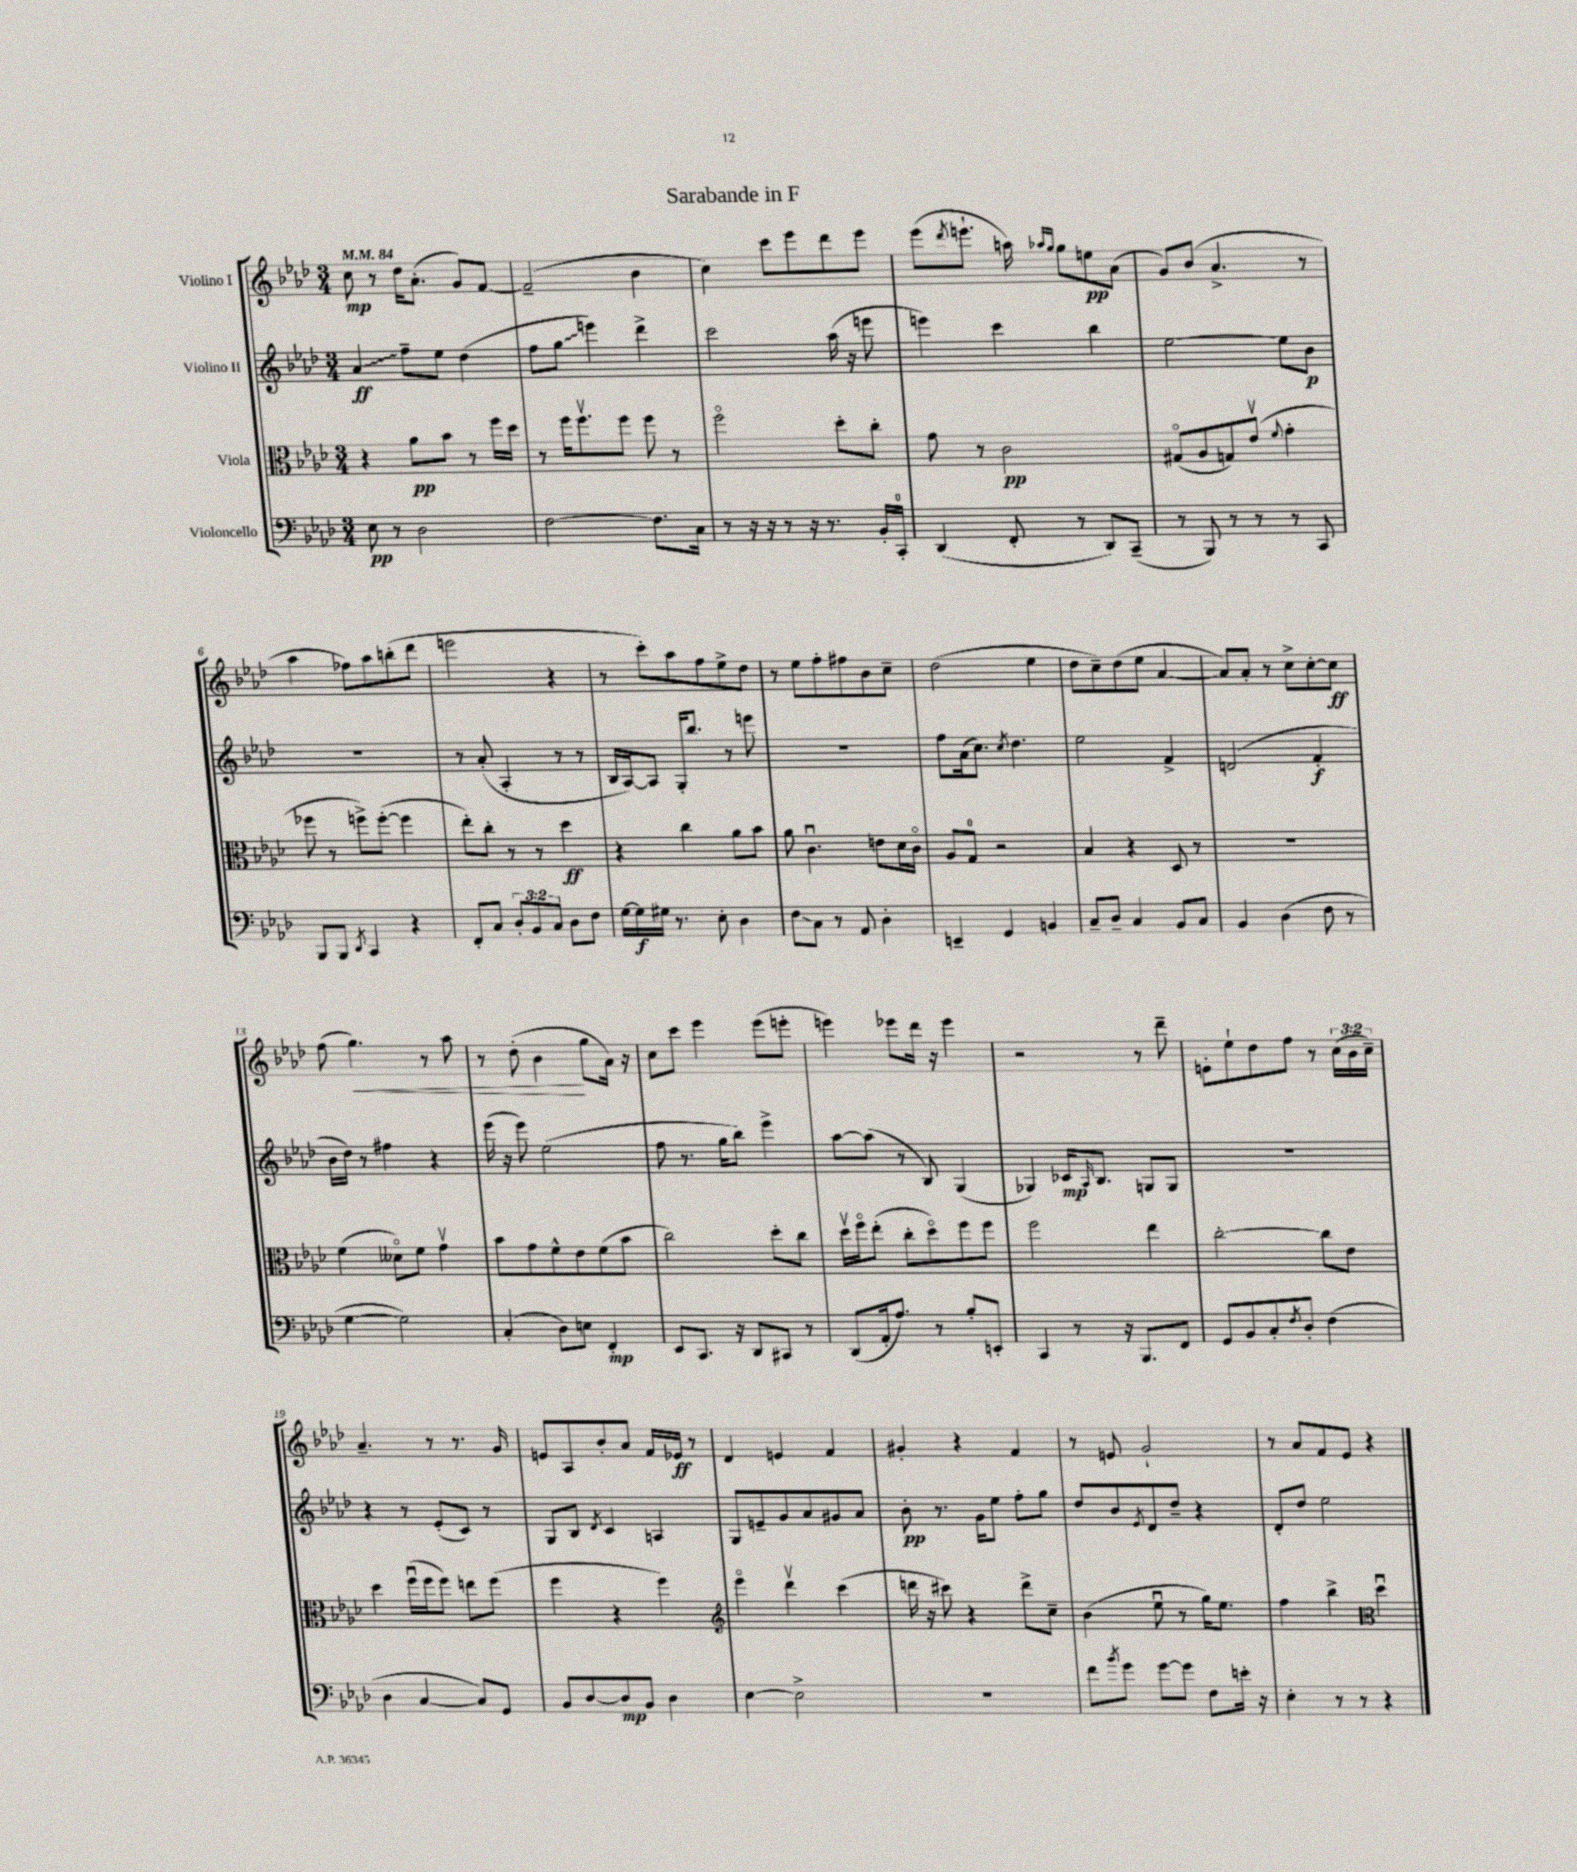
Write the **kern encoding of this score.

**kern	**kern	**kern	**kern
*staff4	*staff3	*staff2	*staff1
*clefF4	*clefC3	*clefG2	*clefG2
*k[b-e-a-d-]	*k[b-e-a-d-]	*k[b-e-a-d-]	*k[b-e-a-d-]
*M3/4	*M3/4	*M3/4	*M3/4
*MM84	*MM84	*MM84	*MM84
8E-	4r	4a-	8cc
8r	.	.	8r
2D-	8a-	8ff~	16dd-
.	.	.	(8.a-'
.	8b-	8ee-	.
.	8r	(4dd-	8g)
.	16ff	.	[8f
.	16dd-	.	.
=	=	=	=
[2F	8r	8ff	(2f~]
.	16ff	8gg	.
.	8.ffv	.	.
.	.	4eee)	.
.	8ff	.	.
8.F]	8ff	4ddd-^	4b-
.	8r	.	.
16C	.	.	.
=	=	=	=
8r	2ffo	2ccc	4cc)
16r	.	.	.
16r	.	.	.
8r	.	.	8ccc
16r	.	.	8eee-
8.r	.	.	.
.	8dd-'	(16aa-	8ddd-
.	.	16r	.
16BB-'	8cc'	8eee	8eee-
16CC'	.	.	.
=	=	=	=
(4DD-	8g	4eee)	(8eee-
.	.	.	8qddd-
.	8r	.	8.eee`
8FF'	2c	4ccc	.
.	.	.	16aa)
.	.	.	16qqaa-
.	.	.	16qqgg
8r	.	.	8gg
8DD-)	.	4bb-	8ee
(8CC~	.	.	(8a-
=	=	=	=
8r	(8G#o	[2ee-	8g)
8BBB-)	8A-	.	(8b-
8r	8G)	.	4.a-^
8r	(8e-v	.	.
.	8qqf	.	.
8r	4g'	8ee-]	.
8CC	.	8b-	8r
=	=	=	=
8BBB-	8ff-	2.r	4aa-
8BBB-	8r	.	.
8qDD-	.	.	.
4CC	8ff^)	.	8ff-)
.	([8ff'	.	8aa-
4r	4ff]	.	(8bb'
.	.	.	8ddd-
=	=	=	=
8FF'	8ee-')	8r	2eee
8C	8cc'	(8a-'	.
12D-'	8r	4A-'	.
12BB-	.	.	.
.	8r	.	.
12C	.	.	.
8D-	4dd-	8r	4r
8F	.	8r	.
=	=	=	=
[16G	4r	16B-	8r
16G]	.	[16A-)	.
16G#	.	8A-]	8ccc')
8.r	.	.	.
.	4cc	16G'	8aa-
.	.	8.bb-	.
8E-'	.	.	8ff
4D-	8a-	8r	8ee-^
.	8b-	8eee	8dd-
=	=	=	=
8F	8a-	2.r	8r
8C	4.cu	.	8ee-
8r	.	.	8ff'
8AA-	.	.	8ff#
4D-'	8e	.	8b-
.	16d-	.	8cc~
.	16co	.	.
=	=	=	=
4EE~	8A-	8ff	(2dd-
.	8G	(16a-	.
.	.	8.cc)	.
4GG	2r	.	.
.	.	8qcc	.
.	.	4.dd-	.
4BB	.	.	4ee-
=	=	=	=
8C~	4B-	2ee-	8dd-
8D-~	.	.	8cc~)
4C	4r	.	(8dd-
.	.	.	8ee-
8BB-	8D-	4f^	[4a-
8C	8r	.	.
=	=	=	=
4BB-	2.r	(2d	8a-])
.	.	.	8a-'
(4D-	.	.	8r
.	.	.	8cc^
8F	.	4f'	[8cc'
8r	.	.	8cc]
=	=	=	=
[4G	(4f	16b-	(8ff
.	.	16dd-)	.
.	.	8r	4.gg)
2G])	8d--o)	4ff#	.
.	8f	.	.
.	4gv	4r	8r
.	.	.	8aa-
=	=	=	=
(4C'	8b-	(16eee-	8r
.	.	16r	.
.	8g	8eee-)	(8dd-'
8D-)	8f^^	(2ee-	4b-
8E	8e-	.	.
4FF'	(8f	.	8gg
.	8b-	.	16a-)
.	.	.	16r
=	=	=	=
8EE-	2cc)	8ff	8cc
8.CC	.	8.r	8ccc
.	.	.	4eee-
16r	.	16gg	.
8DD-	.	8bb-)	.
8CC#	8dd-'	4eee-^	(8eee-
8r	8cc	.	8eee'
=	=	=	=
(8DD-	16dd-v	[8aa-	4eee)
.	16ffo	.	.
16AA-'	(8ee-'	(8aa-]	.
8.A-)	.	.	.
.	8cc'	8r	8eee-
8r	8dd-o)	8B-)	16ddd-
.	.	.	16r
8B-'	8ff	(4G	4eee-
8EE'	8ff	.	.
=	=	=	=
4CC	2ff	4G-)	2r
8r	.	16c-	.
.	.	16qqA-	.
.	.	8.B-	.
16r	.	.	.
8.BBB-	.	.	.
.	4ee-	8G	8r
8FF	.	8G	8ddd-~
=	=	=	=
8GG	[2cc'	2.r	8e'
8BB-	.	.	8ee-`
8C'	.	.	8dd-
8qF	.	.	.
8D-'	.	.	8ff
(4F	8cc]	.	8r
.	8e-	.	(24cc
.	.	.	24b-
.	.	.	24cc~)
=	=	=	=
4D-	4dd-	4r	4.a-~
[4C	(16ffu	8r	.
.	16ff	.	.
.	8ff)	(8e-'	8r
8C])	8ee	8c)	8.r
8GG	(8ff	8r	.
.	.	.	16g
=	=	=	=
8BB-	4ff	8G	8e
[8D-	.	8B-	8A-
.	.	8qd-	.
8D-]	4r	4c	8b-'
8BB-	.	.	8a-
4D-	4ff)	4A	16f
.	.	.	16e-
.	.	.	8r
=	=	=	=
*	*clefG2	*	*
[4E-	4eee-o	8G	4d-
.	.	8e~	.
2E-^]	4ddd-v	8g	4e
.	.	8a-	.
.	(4ccc	8g#	4f
.	.	8a-	.
=	=	=	=
2.r	16ddd	8b-'	4g#'
.	16r	.	.
.	8ccc#)	8.r	.
.	4r	.	4r
.	.	16g	.
.	.	8ee-	.
.	8ddd^	8ff'	4f
.	8cc~	8gg	.
=	=	=	=
8f	(4b-	8dd-	8r
8qb-	.	.	.
8g	.	8b-	8e
.	.	8qe-	.
[8g	8ee-u	8d-	2g`
8g]	8r	8dd-~	.
8F	16gg)	4r	.
.	8.ee-	.	.
16e'	.	.	.
16r	.	.	.
=	=	=	=
4E-'	4ff	8d-'	8r
.	.	8dd-	8a-
8r	4bb-^	2ee-	8f
8r	.	.	8e-
*	*clefC3	*	*
4r	4dd-u	.	4r
==	==	==	==
*-	*-	*-	*-
